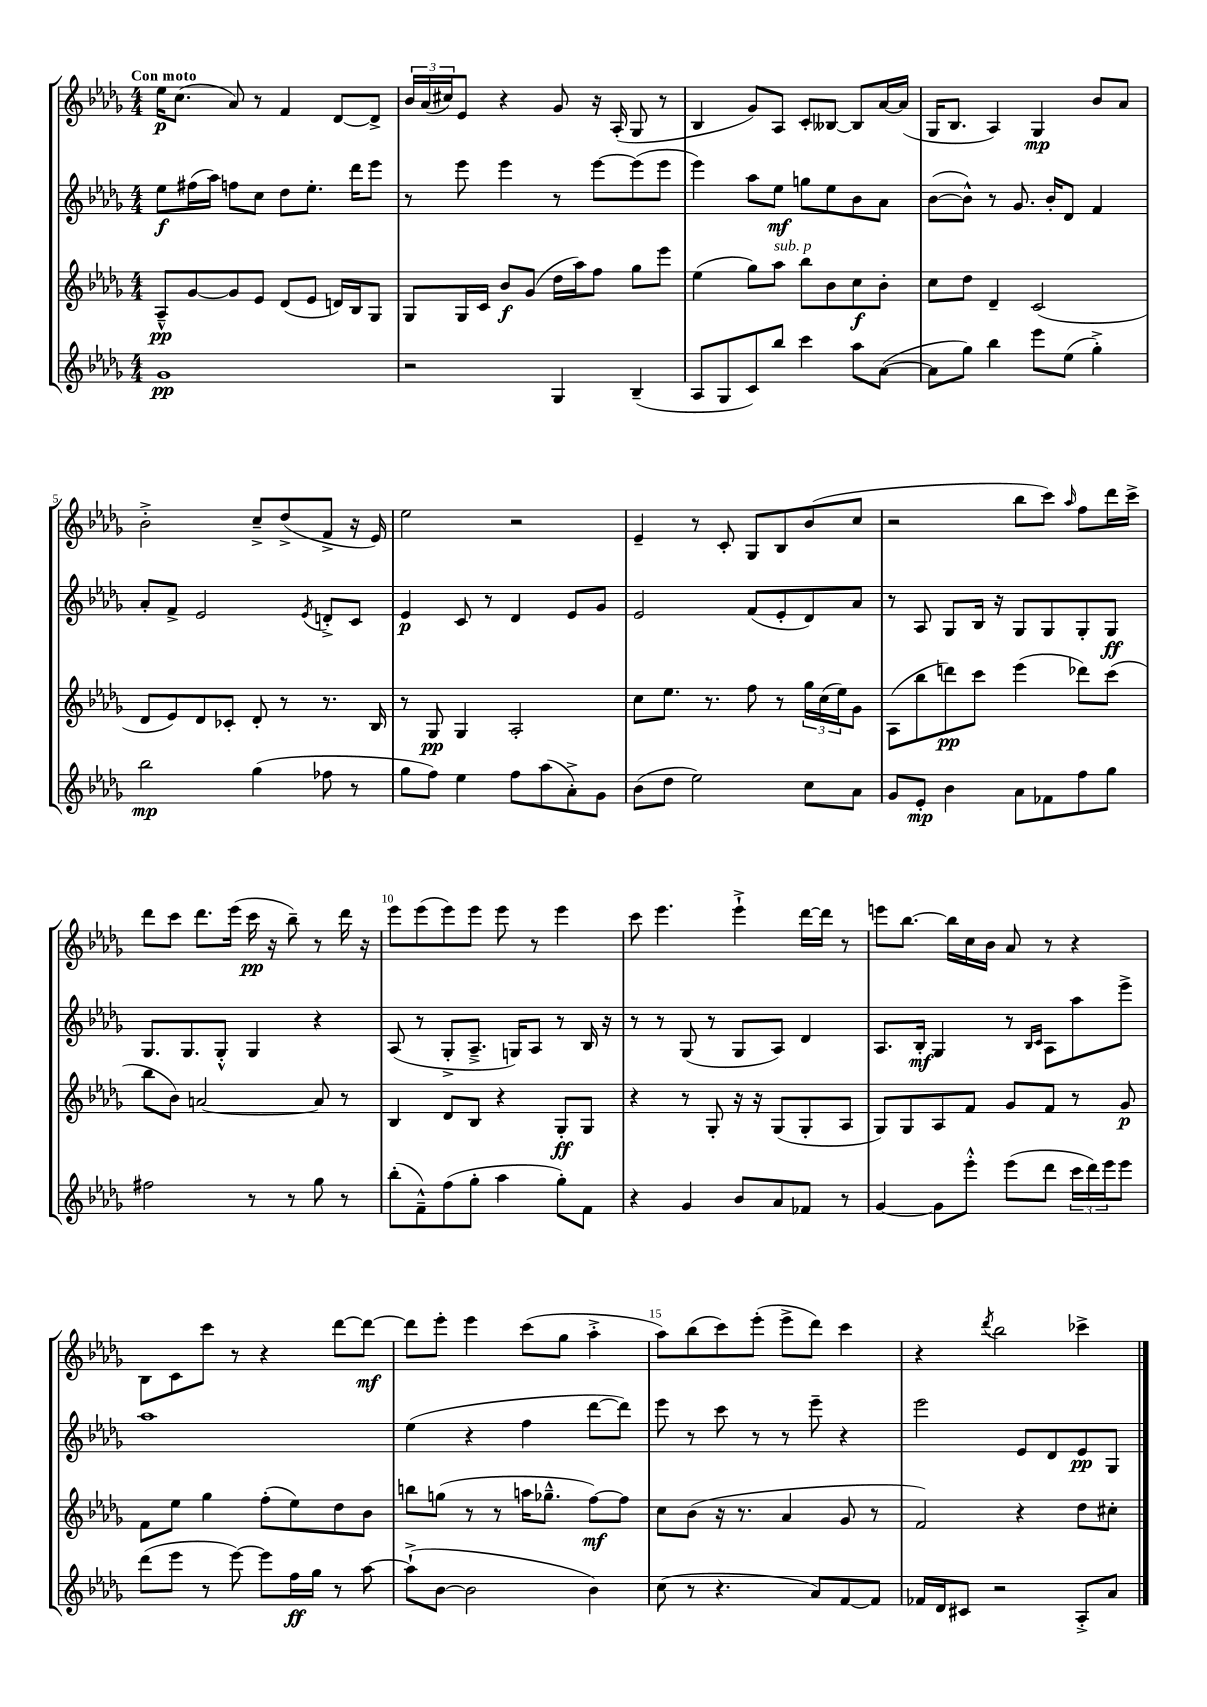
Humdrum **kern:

**kern	**dynam	**kern	**dynam	**kern	**dynam	**kern	**dynam
*part4	*part4	*part3	*part3	*part2	*part2	*part1	*part1
*staff4	*staff4	*staff3	*staff3	*staff2	*staff2	*staff1	*staff1
*clefG2	*	*clefG2	*	*clefG2	*	*clefG2	*
*k[b-e-a-d-g-]	*	*k[b-e-a-d-g-]	*	*k[b-e-a-d-g-]	*	*k[b-e-a-d-g-]	*
*M4/4	*	*M4/4	*	*M4/4	*	*M4/4	*
=1	=1	=1	=1	=1	=1	=1	=1
!	!	!	!	!	!	!LO:TX:a:B:t=Con moto	!
1g-	pp	8A-~^^/L	pp	8ee-\L	f	16ee-\KL	p
.	.	.	.	.	.	(8.cc\J	.
.	.	[8g-/	.	(16ff#X\L	.	.	.
.	.	.	.	16aa-\JJ)	.	.	.
.	.	8g-/]	.	8ffn\L	.	8a-/)	.
.	.	8e-/J	.	8cc\J	.	8r	.
.	.	(8d-/L	.	8dd-\L	.	4f/	.
.	.	8e-/J	.	8.ee-'\J	.	.	.
.	.	16dn/LL)	.	.	.	[8d-/L	.
.	.	16B-/J	.	16ddd-\KL	.	.	.
.	.	8G-/J	.	8eee-\J	.	8d-^/J]	.
=2	=2	=2	=2	=2	=2	=2	=2
2r	.	8G-/L	.	8r	.	24b-/LL	.
.	.	.	.	.	.	(24a-/	.
.	.	.	.	.	.	24cc#X/J)	.
.	.	16G-/L	.	8eee-\	.	8e-/J	.
.	.	16c/JJ	.	.	.	.	.
.	.	8b-/L	f	4eee-\	.	4r	.
.	.	(8g-/J	.	.	.	.	.
4G-/	.	16dd-\LL	.	8r	.	8g-/	.
.	.	16aa-\J)	.	.	.	.	.
.	.	8ff\J	.	[8eee-\L	.	16r	.
.	.	.	.	.	.	(16A-'/	.
(4B-~/	.	8gg-\L	.	(8eee-\]	.	8G-/	.
.	.	8eee-\J	.	8eee-\J	.	8r	.
=3	=3	=3	=3	=3	=3	=3	=3
8A-/L	.	(4ee-\	.	4eee-\)	.	4B-/	.
8G-/	.	.	.	.	.	.	.
8c/)	.	8gg-\L)	.	8aa-\L	.	8g-/L)	.
!	!	!LO:TX:a:i:t=sub. p	!	!	!	!	!
8bb-/J	.	8aa-\J	.	8ee-\J	mf	8A-/J	.
4ccc\	.	8bb-\L	.	8ggn\L	.	8c'/L	.
.	.	8b-\	.	8ee-\	.	[8B--X/J	.
8aa-\L	.	8cc\	f	8b-\	.	8B--/L]	.
([8a-\J	.	8b-'\J	.	8a-\J	.	[16a-/L	.
.	.	.	.	.	.	(16a-/JJ]	.
=4	=4	=4	=4	=4	=4	=4	=4
8a-\L]	.	8cc\L	.	([8b-\L	.	16G-/KL	.
.	.	.	.	.	.	8.B-/J	.
8gg-\J)	.	8dd-\J	.	8b-^^\J])	.	.	.
4bb-\	.	4d-~/	.	8r	.	4A-/)	.
.	.	.	.	8.g-/	.	.	.
8eee-\L	.	(2c/	.	.	.	4G-/	mp
.	.	.	.	16b-'/KL	.	.	.
(8ee-\J	.	.	.	8d-/J	.	.	.
4gg-'^\)	.	.	.	4f/	.	8b-/L	.
.	.	.	.	.	.	8a-/J	.
!!LO:LB:g=z
=5	=5	=5	=5	=5	=5	=5	=5
2bb-\	mp	8d-/L	.	8a-'/L	.	2b-'^\	.
.	.	8e-/)	.	8f^/J	.	.	.
.	.	8d-/	.	2e-/	.	.	.
.	.	8c-X'/J	.	.	.	.	.
(4gg-\	.	8d-'/	.	.	.	8cc~^/L	.
.	.	8r	.	.	.	(8dd-^/	.
.	.	.	.	8qe-/	.	.	.
8ff-X\	.	8.r	.	8dn'^/L	.	8f^/J	.
8r	.	.	.	8c/J	.	16r	.
.	.	16B-/	.	.	.	16e-/)	.
=6	=6	=6	=6	=6	=6	=6	=6
8gg-\L	.	8r	.	4e-/	p	2ee-\	.
8ff\J)	.	8G-/	pp	.	.	.	.
4ee-\	.	4G-/	.	8c/	.	.	.
.	.	.	.	8r	.	.	.
8ff\L	.	2A-'/	.	4d-/	.	2r	.
(8aa-\	.	.	.	.	.	.	.
8a-'^\)	.	.	.	8e-/L	.	.	.
8g-\J	.	.	.	8g-/J	.	.	.
=7	=7	=7	=7	=7	=7	=7	=7
(8b-\L	.	8cc\L	.	2e-/	.	4e-~/	.
8dd-\J	.	8.ee-\J	.	.	.	.	.
2ee-\)	.	.	.	.	.	8r	.
.	.	8.r	.	.	.	.	.
.	.	.	.	.	.	8c'/	.
.	.	8ff\	.	(8f/L	.	8G-/L	.
.	.	8r	.	8e-'/	.	8B-/	.
8cc\L	.	24gg-\LL	.	8d-/)	.	(8b-/	.
.	.	(24cc\	.	.	.	.	.
.	.	24ee-\J)	.	.	.	.	.
8a-\J	.	8g-\J	.	8a-/J	.	8cc/J	.
=8	=8	=8	=8	=8	=8	=8	=8
8g-/L	.	(8A-\L	.	8r	.	2r	.
8e-'/J	mp	8bb-\	.	8A-/	.	.	.
4b-\	.	8dddn\)	pp	8G-/L	.	.	.
.	.	8ccc\J	.	16B-/Jk	.	.	.
.	.	.	.	16r	.	.	.
8a-\L	.	(4eee-\	.	8G-/L	.	8bb-\L	.
8f-X\	.	.	.	8G-/	.	8ccc\J)	.
.	.	.	.	.	.	16qqaa-/	.
8ff\	.	8ddd-X\L)	.	8G-'/	.	8ff\L	.
8gg-\J	.	(8ccc\J	.	8G-/J	ff	16ddd-\L	.
.	.	.	.	.	.	16ccc^\JJ	.
!!LO:LB:g=z
=9	=9	=9	=9	=9	=9	=9	=9
2ff#X\	.	8bb-\L	.	8.G-/L	.	8ddd-\L	.
.	.	8b-\J)	.	.	.	8ccc\J	.
.	.	.	.	8.G-/	.	.	.
.	.	[2an/	.	.	.	8.ddd-\L	.
.	.	.	.	8G-'^^/J	.	.	.
.	.	.	.	.	.	(16eee-\Jk	.
8r	.	.	.	4G-/	.	16ccc\	pp
.	.	.	.	.	.	16r	.
8r	.	.	.	.	.	8bb-~\)	.
8gg-\	.	8a/]	.	4r	.	8r	.
8r	.	8r	.	.	.	16ddd-\	.
.	.	.	.	.	.	16r	.
=10	=10	=10	=10	=10	=10	=10	=10
(8bb-'\L	.	4B-/	.	(8A-/	.	8eee-\L	.
8f~^^\)	.	.	.	8r	.	(8eee-\	.
(8ff\	.	8d-/L	.	8G-'^/L	.	8eee-\)	.
8gg-'\J	.	8B-/J	.	8.A-~^/J	.	8eee-\J	.
4aa-\	.	4r	.	.	.	8eee-\	.
.	.	.	.	16Gn/KL)	.	.	.
.	.	.	.	8A-/J	.	8r	.
8gg-'\L)	.	8G-'/L	ff	8r	.	4eee-\	.
8f\J	.	8G-/J	.	16B-/	.	.	.
.	.	.	.	16r	.	.	.
=11	=11	=11	=11	=11	=11	=11	=11
4r	.	4r	.	8r	.	8ccc\	.
.	.	.	.	8r	.	4.eee-\	.
4g-/	.	8r	.	(8G-/	.	.	.
.	.	8G-'/	.	8r	.	.	.
8b-/L	.	16r	.	8G-/L	.	4eee-`^\	.
.	.	16r	.	.	.	.	.
8a-/	.	(8G-/L	.	8A-/J)	.	.	.
8f-X/J	.	8G-'/	.	4d-/	.	[16ddd-\LL	.
.	.	.	.	.	.	16ddd-\JJ]	.
8r	.	8A-/J	.	.	.	8r	.
=12	=12	=12	=12	=12	=12	=12	=12
[4g-/	.	8G-/L)	.	8.A-/L	.	8eeen\L	.
.	.	8G-/	.	.	.	[8.bb-\J	.
.	.	.	.	16B-'/Jk	mf	.	.
8g-\L]	.	8A-/	.	4G-/	.	.	.
.	.	.	.	.	.	16bb-\LL]	.
8eee-'^^\J	.	8f/J	.	.	.	16cc\	.
.	.	.	.	.	.	16b-\JJ	.
(8eee-\L	.	8g-/L	.	8r	.	8a-/	.
.	.	.	.	16qqB-/LL	.	.	.
.	.	.	.	16qqc/JJ	.	.	.
8ddd-\J	.	8f/J	.	8A-\L	.	8r	.
24ccc\LL	.	8r	.	8aa-\	.	4r	.
24ddd-\)	.	.	.	.	.	.	.
24eee-\J	.	.	.	.	.	.	.
8eee-\J	.	8g-/	p	8eee-^\J	.	.	.
!!LO:LB:g=z
=13	=13	=13	=13	=13	=13	=13	=13
(8ddd-\L	.	8f\L	.	1aa-	.	8B-\L	.
8eee-\J	.	8ee-\J	.	.	.	8c\	.
8r	.	4gg-\	.	.	.	8ccc\J	.
[8eee-\)	.	.	.	.	.	8r	.
8eee-\L]	.	(8ff'\L	.	.	.	4r	.
16ff\L	ff	8ee-\)	.	.	.	.	.
16gg-\JJ	.	.	.	.	.	.	.
8r	.	8dd-\	.	.	.	[8ddd-\L	.
[8aa-\	.	8b-\J	.	.	.	8ddd-\J_	mf
=14	=14	=14	=14	=14	=14	=14	=14
(8aa-`^\L]	.	8bbn\L	.	(4ee-\	.	8ddd-\L]	.
[8b-\J	.	(8ggn\J	.	.	.	8eee-'\J	.
2b-\]	.	8r	.	4r	.	4eee-\	.
.	.	8r	.	.	.	.	.
.	.	16aan\KL	.	4ff\	.	(8ccc\L	.
.	.	8.gg-X~^^\J	.	.	.	.	.
.	.	.	.	.	.	8gg-\J	.
4b-\)	.	[8ff\L)	mf	[8ddd-\L	.	4aa-'^\	.
.	.	8ff\J]	.	8ddd-\J])	.	.	.
=15	=15	=15	=15	=15	=15	=15	=15
(8cc\	.	8cc\L	.	8eee-\	.	8aa-\L)	.
8r	.	(8b-\J	.	8r	.	(8bb-\	.
4.r	.	16r	.	8ccc\	.	8ccc\)	.
.	.	8.r	.	.	.	.	.
.	.	.	.	8r	.	(8eee-'\J	.
.	.	4a-/	.	8r	.	8eee-^\L	.
8a-/L)	.	.	.	8eee-~\	.	8ddd-\J)	.
[8f/	.	8g-/	.	4r	.	4ccc\	.
8f/J]	.	8r	.	.	.	.	.
=16	=16	=16	=16	=16	=16	=16	=16
16f-X/LL	.	2f/)	.	2eee-\	.	4r	.
16d-/J	.	.	.	.	.	.	.
8c#X/J	.	.	.	.	.	.	.
.	.	.	.	.	.	8qddd-/	.
2r	.	.	.	.	.	2bb-\	.
.	.	4r	.	8e-/L	.	.	.
.	.	.	.	8d-/	.	.	.
8A-'^/L	.	8dd-\L	.	8e-/	pp	4ccc-X^\	.
8a-/J	.	8cc#X'\J	.	8G-/J	.	.	.
==	==	==	==	==	==	==	==
*-	*-	*-	*-	*-	*-	*-	*-
